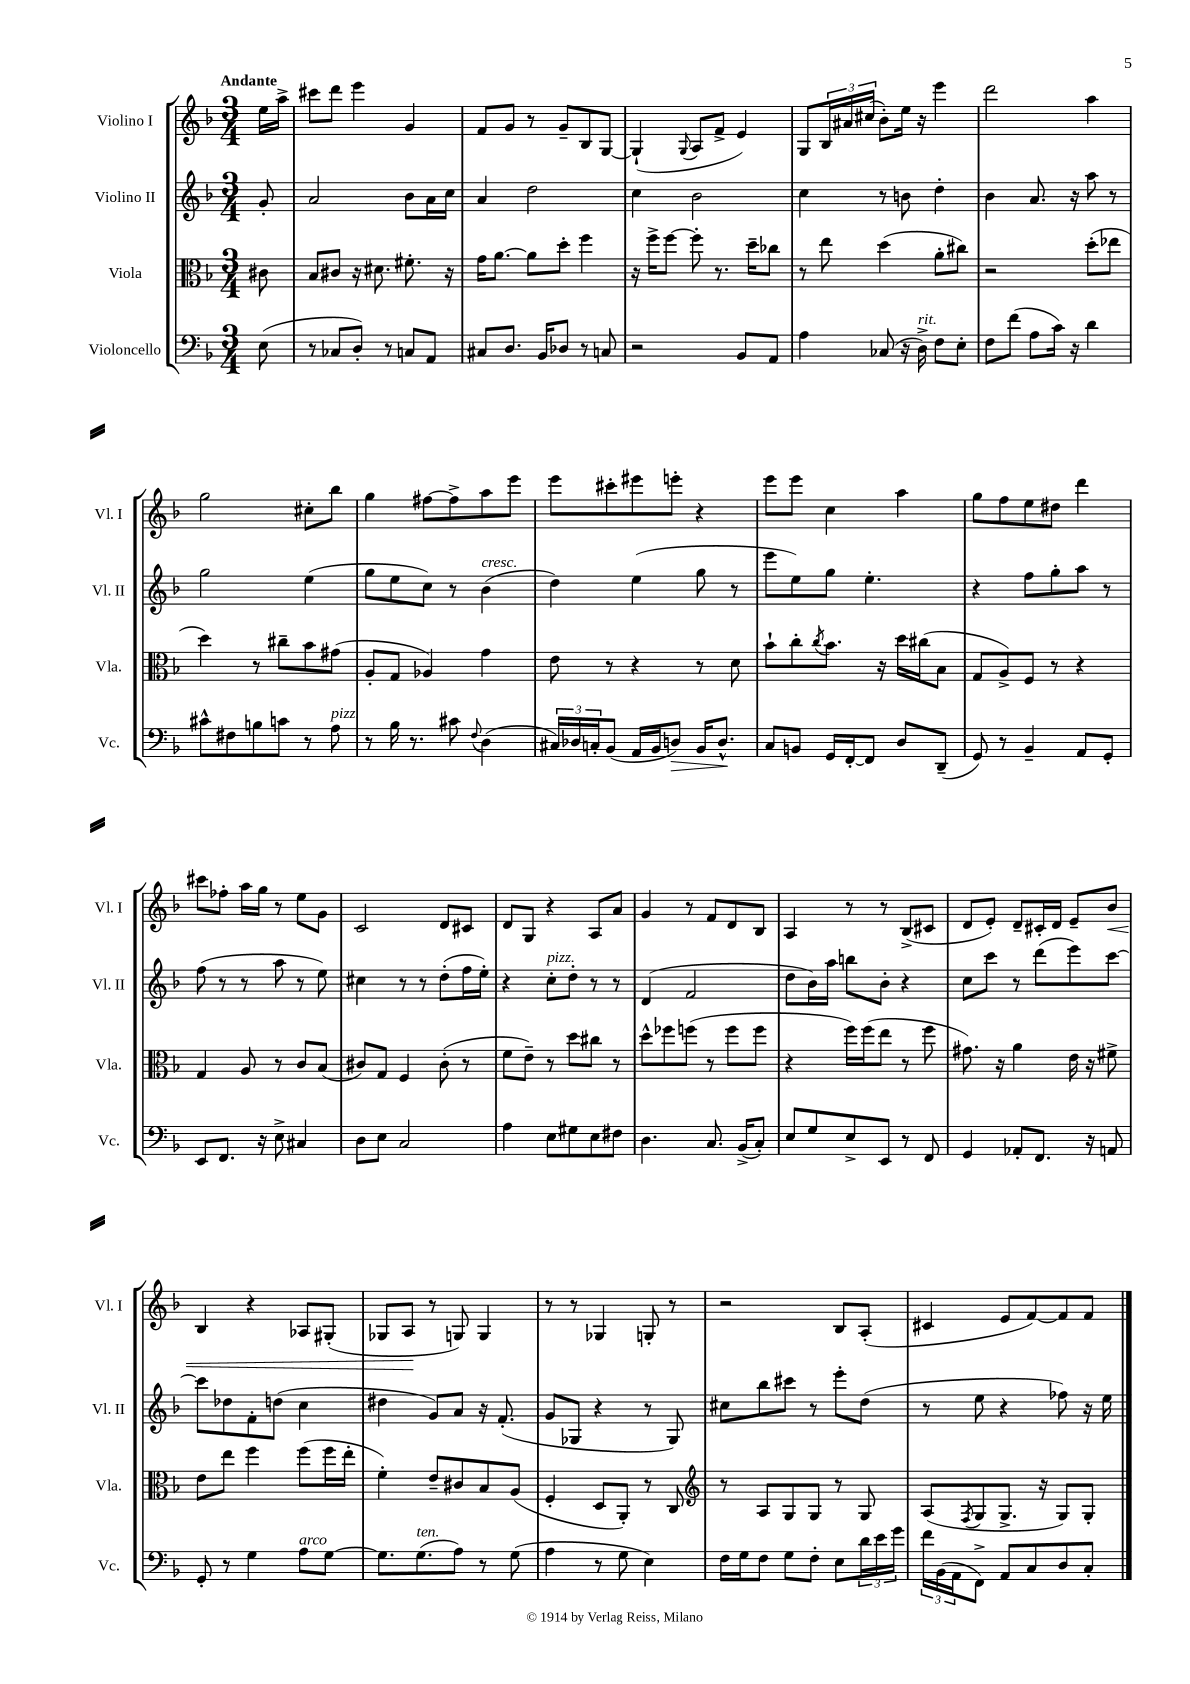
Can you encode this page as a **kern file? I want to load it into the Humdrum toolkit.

**kern	**kern	**kern	**kern
*staff4	*staff3	*staff2	*staff1
*clefF4	*clefC3	*clefG2	*clefG2
*k[b-]	*k[b-]	*k[b-]	*k[b-]
*M3/4	*M3/4	*M3/4	*M3/4
(8E	8c#	8g'	16ee
.	.	.	16aa^
=	=	=	=
8r	8B-	2a	8ccc#
8C-	8c#	.	8ddd
8D')	16r	.	4eee
.	8.d#	.	.
8r	.	.	.
8C	8.f#'	8b-	4g
8AA	.	16a	.
.	16r	16cc	.
=	=	=	=
8C#	16g	4a	8f
.	[8.a	.	.
8.D	.	.	8g
.	8a]	2dd	8r
16BB-	.	.	.
8D-	8dd'	.	8g~
8r	4ff	.	8B-
8C	.	.	[8G
=	=	=	=
2r	16r	4cc	(4G`]
.	16ff^	.	.
.	[8ff	.	.
.	.	.	8qqG
.	8ff']	2b-	8A
.	8.r	.	8f^
8BB-	.	.	4e)
.	16dd~	.	.
8AA	8cc-	.	.
=	=	=	=
4A	8r	4cc	8G
.	8ee	.	24B-
.	.	.	24a#
.	.	.	(24cc#
(8C-	(4dd	8r	8b-')
16r	.	8b	16ee
16D^)	.	.	16r
8F	8a'	4dd'	4eee
8E'	8cc#)	.	.
=	=	=	=
8F	2r	4b-	2ddd
(8f	.	.	.
8A	.	8.a	.
16c)	.	.	.
16r	.	16r	.
4d	(8dd'	8aa	4aa
.	8ee-	8r	.
=	=	=	=
8c#^^	4dd)	2gg	2gg
8F#	.	.	.
8B	8r	.	.
8c	8cc#~	.	.
8r	8b-	(4ee	8cc#'
8A	(8g#	.	8bb-
=	=	=	=
8r	8A'	8gg	4gg
16B-	8G	8ee	.
8.r	.	.	.
.	4A-)	8cc)	[8ff#
8c#	.	8r	8ff#^]
8qqF	.	.	.
(4D	4g	(4b-	8aa
.	.	.	8eee
=	=	=	=
24C#)	8e	4dd)	8eee
24D-	.	.	.
24C'	.	.	.
(8BB-	8r	.	8ccc#'
16AA	4r	(4ee	8eee#
16BB-	.	.	.
8D)	.	.	8eee'
16BB-	8r	8gg	4r
8.D^^	.	.	.
.	8d	8r	.
=	=	=	=
8C	8b-`	8eee	8eee
8BB	8cc'	8ee)	8eee
.	8qcc	.	.
16GG	8.b-	8gg	4cc
[16FF'	.	.	.
8FF]	.	4.ee'	.
.	16r	.	.
8D	16dd	.	4aa
.	(16cc#	.	.
(8DD~	8B-	.	.
=	=	=	=
8GG)	8G	4r	8gg
8r	8A^)	.	8ff
4BB-~	8F	8ff	8ee
.	8r	8gg'	8dd#
8AA	4r	8aa	4ddd
8GG'	.	8r	.
=	=	=	=
8EE	4G	(8ff	8ccc#
8.FF	.	8r	8ff-'
.	8A	8r	16aa
16r	.	.	16gg
8E^	8r	8aa	8r
4C#	8c	8r	8ee
.	(8B-	8ee)	8g
=	=	=	=
8D	8c#)	4cc#	2c
8E	8G	.	.
2C	4F	8r	.
.	.	8r	.
.	(8c#'	(8dd'	8d
.	8r	16ff	8c#
.	.	16ee')	.
=	=	=	=
4A	8f	4r	8d
.	8e~)	.	8G
8E	8r	8cc'	4r
8G#	8dd	8dd'	.
8E	8cc#	8r	8A
8F#	8r	8r	8a
=	=	=	=
4.D	8dd^^	(4d	4g
.	8ff-	.	.
.	(8ff	2f	8r
8.C	8r	.	8f
.	8ff	.	8d
(16BB-^	.	.	.
8C')	8ff	.	8B-
=	=	=	=
8E	4r	8dd	4A
8G	.	16b-)	.
.	.	16aa	.
8E^	16ff)	8bb	8r
.	(16ff	.	.
8EE	8ee	8b-'	8r
8r	8r	4r	(8B-^
8FF	8ff	.	8c#
=	=	=	=
4GG	8.g#)	8cc	8d
.	.	8ccc	8e')
.	16r	.	.
8AA-'	4a	8r	8d~
8.FF	.	(8ddd	16c#'
.	.	.	16d
.	16e	8eee)	8e~
16r	16r	.	.
8AA	8f#^	[8ccc	8b-
=	=	=	=
8GG'	8e	8ccc]	4B-
8r	8ee	8dd-	.
4G	4ff	8f'	4r
.	.	(8dd	.
8A	(8ff	4cc	8A-
[8G	16ff	.	(8G#'
.	16ee'	.	.
=	=	=	=
8.G]	4f')	4dd#	8G-
.	.	.	8A
(8.G	.	.	.
.	8e~	8g)	8r
8A)	8c#	8a	8G)
8r	8B-	16r	4G
.	.	(8.f'	.
(8G	(8A	.	.
=	=	=	=
4A	4F'	8g	8r
.	.	8G-	8r
8r	8D	4r	4G-
8G	8AA')	.	.
4E)	8r	8r	8G'
.	8C	8G-)	8r
=	=	=	=
*	*clefG2	*	*
16F	8r	8cc#	2r
16G	.	.	.
8F	8A	8bb-	.
8G	8G	8ccc#	.
8F'	8G	8r	.
8E	8r	8eee'	8B-
24d	8G	(8dd	(8A'
24e	.	.	.
24g	.	.	.
=	=	=	=
24f	(8A	8r	4c#
(24BB-	.	.	.
24AA	.	.	.
.	8qF	.	.
8FF^)	8G	8ee	.
8AA	8.G^	4r	8e
8C	.	.	[8f)
.	16r	.	.
8D	8G)	8ff-)	8f]
8C'	8G'	16r	8f
.	.	16ee	.
==	==	==	==
*-	*-	*-	*-
